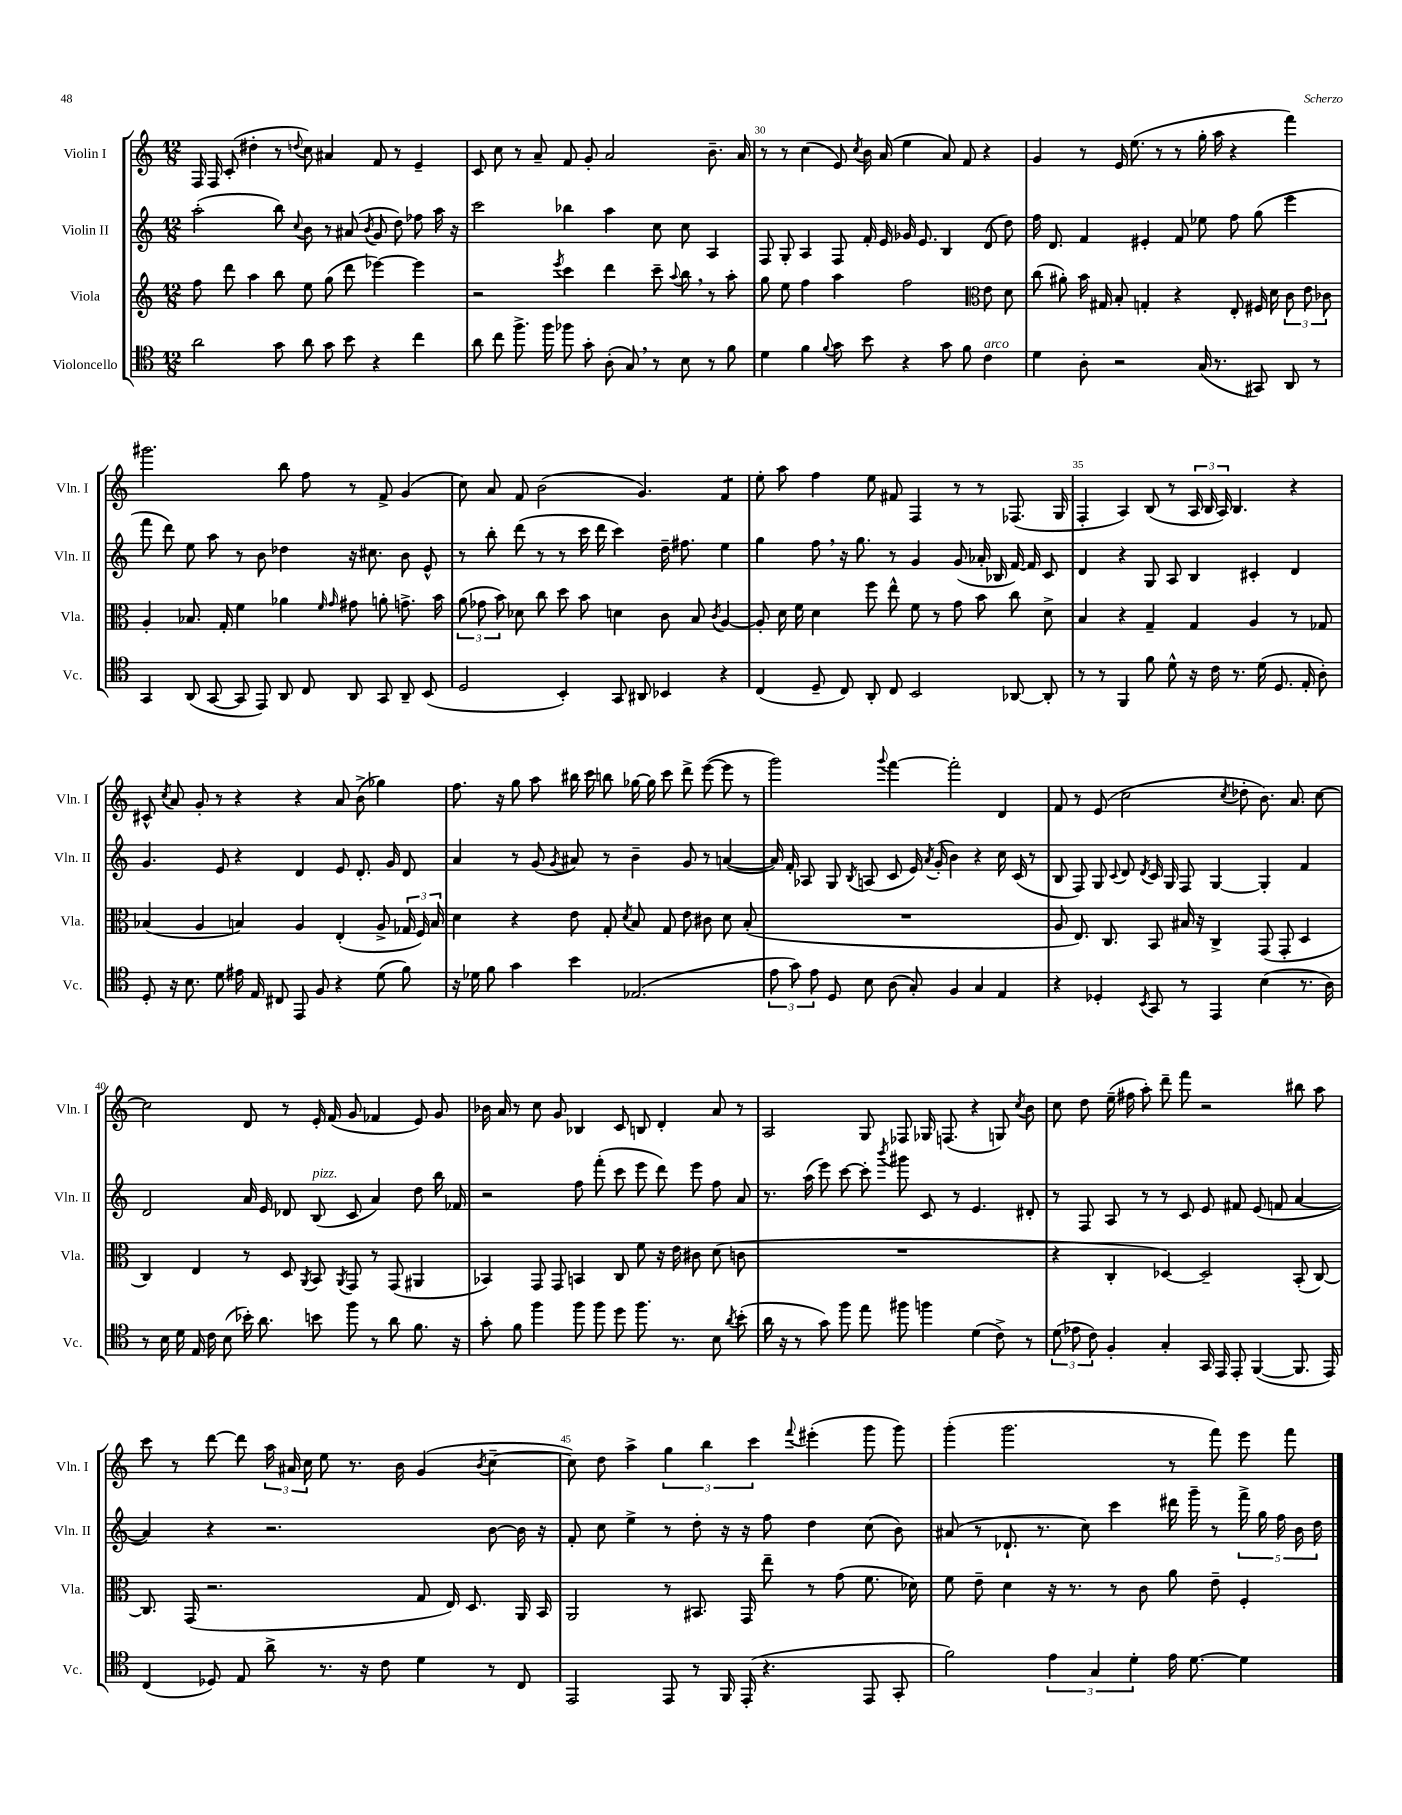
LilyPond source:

<<
\new StaffGroup <<
\new Staff = "s0" \with { instrumentName = "Violin I" shortInstrumentName = "Vln. I" } {
    \clef treble \key c \major \numericTimeSignature \time 12/8
    \autoBeamOff f16 f16 c'8-.( dis''4-. r8 \appoggiatura { d''8 } c''8) ais'4 f'8 r8 e'4-- |
    c'8 c''8 r8 a'8-- f'8 g'8-. a'2 b'8.-- a'16 |
    r8 r8 c''4( e'8) \acciaccatura { c''8 } b'16 a'16( e''4 a'8) f'8 r4 |
    g'4 r8 e'16 e''8.( r8 r8 g''16-. a''16 r4 f'''4) |
    gis'''2. b''8 f''8 r8 f'8-> g'4( |
    c''8) a'8 f'8 b'2( g'4.) f'4:8 |
    e''8-. a''8 f''4 e''8 fis'8 f4 r8 r8 fes8.( g16 |
    f4-. a4) b8( r8 \tuplet 3/2 { a16 b16 a16) } b4. r4 |
    cis'8-^ \acciaccatura { c''8 } a'8 g'8-. r8 r4 r4 a'8 b'8->( ges''4) |
    f''8. r16 g''8 a''8 bis''16 c'''16 b''8 ges''16~ ges''16 c'''8 d'''8-> e'''8~( e'''8 r8 |
    g'''2) \appoggiatura { g'''8 } f'''4~ f'''2-. d'4 |
    f'8 r8 e'8( c''2 \acciaccatura { c''8 } des''8-. b'8.) a'8. c''8~ |
    c''2 d'8 r8 e'16-. f'16( g'8 fes'4 e'8) g'8 |
    bes'16 a'16 r8 c''8 g'8 bes4 c'8 b8 d'4-. a'8 r8 |
    a2 g8 fes8 ges16 f8.( r4 g8) \acciaccatura { c''8 } b'8 |
    c''8 d''8 e''16--( fis''16 a''8-.) d'''8-- f'''8 r2 bis''8 a''8 |
    c'''8 r8 d'''8~ d'''8 \tuplet 3/2 { a''16 ais'16 c''16 } e''8 r8. b'16 g'4( \acciaccatura { b'8 } c''4~-- |
    c''8) d''8 a''4-> \tuplet 3/2 { g''4 b''4 c'''4 } \appoggiatura { f'''8 } eis'''4-.( g'''8 g'''8) |
    g'''4-.( g'''2. r8 f'''8) e'''8 f'''8 \bar "|." |
}
\new Staff = "s1" \with { instrumentName = "Violin II" shortInstrumentName = "Vln. II" } {
    \clef treble \key c \major \numericTimeSignature \time 12/8
    \autoBeamOff a''2-.( b''8) \appoggiatura { c''8 } b'8 r8 ais'8( \acciaccatura { b'8 } g'8 d''8) fes''8 a''16 r16 |
    c'''2 bes''4 a''4 c''8 c''8 a4 |
    f8 g8-. a4 f8 f'16-. e'16 ges'16 e'8. b4 d'8( d''8) |
    f''16 d'8. f'4 eis'4-. f'8 ees''8 f''8 g''8( e'''4 |
    f'''8 d'''8) e''8 a''8 r8 b'8 des''4 r16 cis''8. b'8 e'8-^ |
    r8 b''8-. d'''8( r8 r8 c'''16 d'''16 c'''4) d''16-- fis''8. e''4 |
    g''4 f''8 \breathe r16 g''8. r8 g'4 g'8( aes'16-. bes16 f'16~) f'16 c'8 |
    d'4 r4 g8 a8 b4 cis'4-. d'4 |
    g'4. e'8 r4 d'4 e'8 d'8.-. g'16 d'8 |
    a'4 r8 g'8( \acciaccatura { g'8 } ais'8) r8 b'4-- g'8 r8 a'4~( |
    a'16) f'16-. aes8 g8 \acciaccatura { b8 } a8( c'8 e'16) \acciaccatura { a'8 } g'16-.( b'4) r4 c''16 c'16( r8 |
    b8 f8) g8 \appoggiatura { c'8 } d'8 \acciaccatura { d'8 } c'16 g16 f8 g4~ g4-. f'4 |
    d'2 a'16 e'16 des'8 b8^\markup { \italic "pizz." }( c'8 a'4) d''8 b''16 fes'16 |
    r2 f''8 f'''8-.( c'''8 e'''8 d'''8) e'''8 f''8 a'8 |
    r8. a''16( e'''8) c'''8~ c'''8-. \acciaccatura { b'''8 } gis'''8 c'8 r8 e'4. dis'8-. |
    r8 f8 a8 r8 r8 c'8 e'8 fis'8 e'8( f'8 a'4~ |
    a'4) r4 r2. b'8~ b'16 r16 |
    f'8-. c''8 e''4-> r8 d''8-. r16 r16 f''8 d''4 c''8( b'8) |
    ais'8( r8 des'8.-! r8. c''8) c'''4 dis'''16 g'''16-- r8 \tuplet 5/4 { f'''16-> g''16 f''16 b'16 d''16 } \bar "|." |
}
\new Staff = "s2" \with { instrumentName = "Viola" shortInstrumentName = "Vla." } {
    \clef treble \key c \major \numericTimeSignature \time 12/8
    \autoBeamOff f''8 d'''8 a''4 b''8 e''8 g''8( d'''8 ees'''4~) ees'''4 |
    r2 \acciaccatura { e'''8 } c'''4 d'''4 c'''8-- \appoggiatura { a''8 } b''8 \breathe r8 a''8-. |
    g''8 e''8 f''4 a''4 f''2 \clef alto e'8 d'8 |
    c''8( ais'8-.) b'16 gis16 b8-. g4-. r4 e8-. fis16 d'16 \tuplet 3/2 { c'8 e'8 ces'8 } |
    a4-. bes8. g16-. f'4 aes'4 \grace { f'16 g'16 } gis'8 a'8-. g'8.-> b'16 |
    \tuplet 3/2 { a'8( ges'8 b'8) } des'8 c''8 d''8 b'8 d'4 c'8 b8 \acciaccatura { c'8 } a4~ |
    a8-. d'16 f'16 d'4 f''8 e''8-^ f'8 r8 g'8 b'8 c''8 d'8-> |
    b4 r4 g4-- g4 a4 r8 ges8 |
    bes4( a4 b4) a4 e4-.( a8-> \tuplet 3/2 { ges16 f16) b16 } |
    d'4 r4 e'8 g8-. \acciaccatura { d'8 } b8 g8 e'8 cis'8 d'8 b8-.( |
    R1. |
    a8 e8.) c8. b,8 bis16 r16 c4-> g,8( g,8-. d4 |
    c4) e4 r8 d8 \acciaccatura { a,8 } b,8 \acciaccatura { a,8 } g,8 r8 g,8( ais,4 |
    bes,4) g,8 g,8 b,4 c8 f'8 r16 e'16 cis'8 d'8( c'8 |
    R1. |
    r4 c4-. des4~) des2-- b,8-.( c8~) |
    c8. g,16( r2. g8 e16) d8. a,16 b,16 |
    a,2 r8 bis,8. g,16 e''8-- r8 g'8( f'8. des'16) |
    f'8 e'8-- d'4 r16 r8. r8 c'8 a'8 e'8-- f4-. \bar "|." |
}
\new Staff = "s3" \with { instrumentName = "Violoncello" shortInstrumentName = "Vc." } {
    \clef tenor \key c \major \numericTimeSignature \time 12/8
    \autoBeamOff a'2 g'8 a'8 g'8 b'8 r4 c''4 |
    a'8 c''8 f''8.-> f''16 fes''8 g'8-. a8-.( g8) \breathe r8 b8 r8 f'8 |
    d'4 f'4 \appoggiatura { f'8 } g'8 b'8 r4 g'8 f'8 c'4^\markup { \italic "arco" } |
    d'4 a8-. r2 g16( r8. gis,8) a,8 r8 |
    g,4 a,8( g,8~ g,8 e,8) a,8 c8 a,8 g,8 a,8-- b,8( |
    d2 b,4-.) g,8 ais,8 bes,4 r4 |
    c4( d8-- c8) a,8-. c8 b,2 aes,8~ aes,8-. |
    r8 r8 f,4 f'8 d'8-^ r16 c'16 r8. d'16( d8. e16-. a8-.) |
    d8-. r16 b8. d'8 eis'16 e16 cis8 e,8 f8 r4 d'8( f'8) |
    r16 des'16 f'8 g'4 b'4 ees2.( |
    \tuplet 3/2 { e'8 g'8) e'8 } d8 b8 a8( g8-.) f4 g4 e4 |
    r4 des4-. \acciaccatura { b,8 } g,8 r8 e,4 b4( r8. a16) |
    r8 b16 d'16 e16 c'16 b8( bes'16-.) a'8. b'8 f''8 r8 a'8 f'8. r16 |
    g'8-. f'8 f''4 f''8 f''8 d''8 f''8. r8. b8 \acciaccatura { a'8 } b'8-.( |
    a'16 r16 r8 g'8) f''8 e''8 fis''8 f''4 d'4( c'8->) r8 |
    \tuplet 3/2 { d'8( ees'8 c'8) } f4-. g4-. g,16 e,16 e,8-. f,4~( f,8. e,16) |
    c4( des8) e8 a'8-> r8. r16 c'8 d'4 r8 c8 |
    e,2 e,8 r8 f,16 e,16-.( r4. e,8 g,8-. |
    f'2) \tuplet 3/2 { e'4 g4 d'4-. } e'16 d'8.~ d'4 \bar "|." |
}
>>
>>
\layout { \context { \Score currentBarNumber = #28 \override BarNumber.break-visibility = ##(#f #t #t) barNumberVisibility = #(every-nth-bar-number-visible 5) } }
